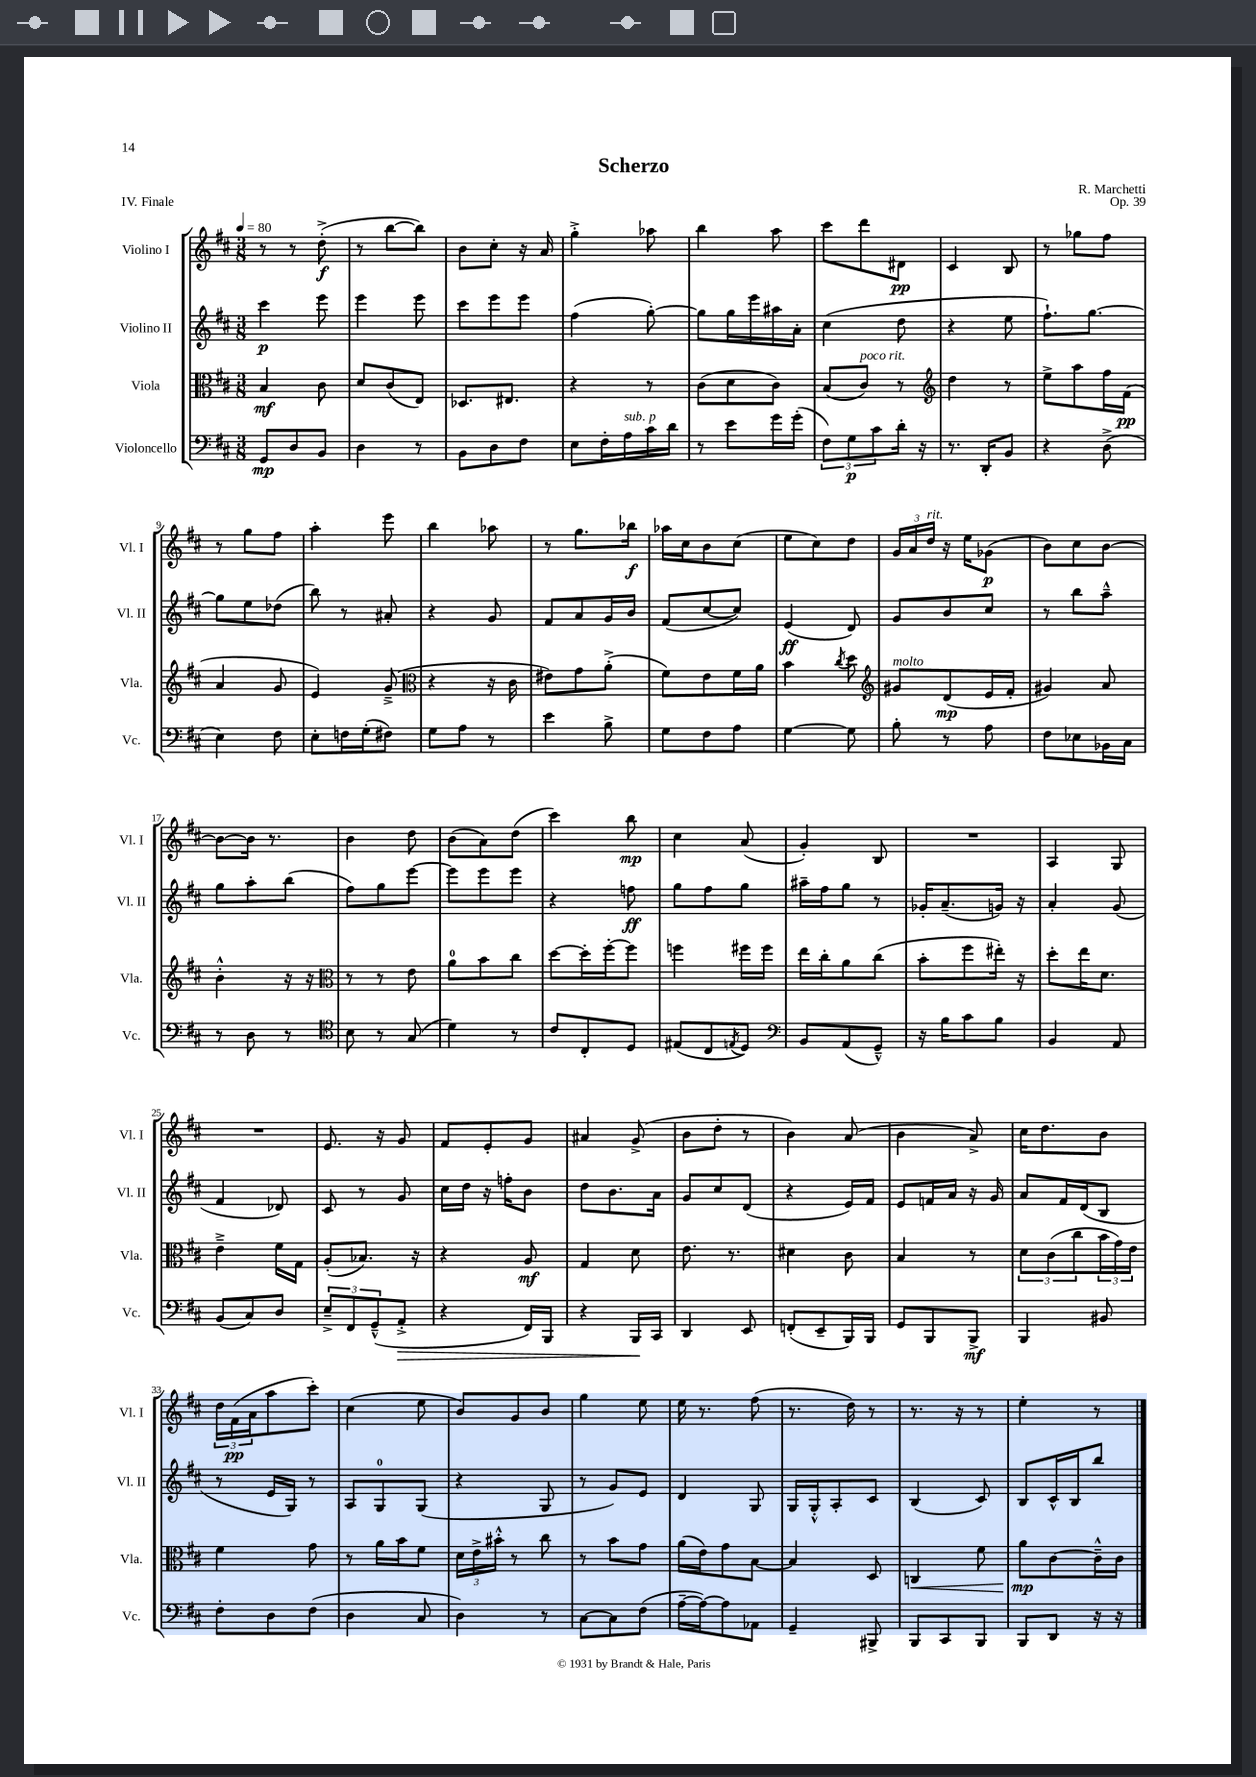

**kern	**dynam	**kern	**dynam	**kern	**dynam	**kern	**dynam
*part4	*part4	*part3	*part3	*part2	*part2	*part1	*part1
*staff4	*staff4	*staff3	*staff3	*staff2	*staff2	*staff1	*staff1
*I"Violoncello	*	*I"Viola	*	*I"Violino II	*	*I"Violino I	*
*I'Vc.	*	*I'Vla.	*	*I'Vl. II	*	*I'Vl. I	*
*clefF4	*	*clefC3	*	*clefG2	*	*clefG2	*
*k[f#c#]	*	*k[f#c#]	*	*k[f#c#]	*	*k[f#c#]	*
*M3/8	*	*M3/8	*	*M3/8	*	*M3/8	*
*MM80	*	*MM80	*	*MM80	*	*MM80	*
=1	=1	=1	=1	=1	=1	=1	=1
8GG/L	mp	4B/	mf	4ccc#\	p	8r	.
8D/	.	.	.	.	.	8r	.
8BB/J	.	8c#\	.	8eee\	.	(8dd'^\	f
=2	=2	=2	=2	=2	=2	=2	=2
4D\	.	8d/L	.	4eee\	.	8r	.
.	.	(8c#/	.	.	.	[8bb\L	.
8r	.	8E/J)	.	8eee\	.	8bb\J])	.
=3	=3	=3	=3	=3	=3	=3	=3
8BB\L	.	8.D-X/L	.	8ccc#\L	.	8b\L	.
8D\	.	.	.	8eee\	.	8cc#'\J	.
.	.	8.E#X/J	.	.	.	.	.
8F#\J	.	.	.	8eee\J	.	16r	.
.	.	.	.	.	.	16a/	.
=4	=4	=4	=4	=4	=4	=4	=4
8E\L	.	4r	.	(4ff#\	.	4gg'^\	.
16F#'\L	.	.	.	.	.	.	.
!LO:TX:a:i:t=sub. p	!	!	!	!	!	!	!
16A\	.	.	.	.	.	.	.
16c#\	.	8r	.	[8gg'\)	.	8aa-X\	.
16d\JJ	.	.	.	.	.	.	.
=5	=5	=5	=5	=5	=5	=5	=5
8r	.	(8c#\L	.	8gg\L]	.	4bb\	.
8e\L	.	8d\	.	16gg\L	.	.	.
.	.	.	.	16eee\	.	.	.
16g\L	.	8c#\J)	.	16aa#X\	.	8aa\	.
(16g'\JJ	.	.	.	16a'\JJ	.	.	.
=6	=6	=6	=6	=6	=6	=6	=6
12F#\L)	.	(8B/L	.	(4cc#\	.	8ccc#\L	.
12G\	p	.	.	.	.	.	.
!	!	!LO:TX:a:i:t=poco rit.	!	!	!	!	!
.	.	8c#/J)	.	.	.	8ddd\	.
12c#\	.	.	.	.	.	.	.
16d'\Jk	.	8r	.	8dd\	.	8d#X\J	pp
16r	.	.	.	.	.	.	.
=7	=7	=7	=7	=7	=7	=7	=7
*	*	*clefG2	*	*	*	*	*
8.r	.	4dd\	.	4r	.	4c#/	.
16DD'/KL	.	.	.	.	.	.	.
8BB/J	.	8r	.	8ee\	.	8B/	.
=8	=8	=8	=8	=8	=8	=8	=8
4r	.	8ee^\L	.	8.ff#`\L)	.	8r	.
.	.	8aa\	.	.	.	8gg-X\L	.
.	.	.	.	[8.gg\J	.	.	.
(8D^\	.	16ff#\L	.	.	.	8ff#\J	.
.	.	(16f#\JJ	pp	.	.	.	.
!!LO:LB:g=z
=9	=9	=9	=9	=9	=9	=9	=9
4E\)	.	4a/	.	8gg\L]	.	8r	.
.	.	.	.	8ee\	.	8gg\L	.
8F#\	.	8g/	.	(8dd-X\J	.	8ff#\J	.
=10	=10	=10	=10	=10	=10	=10	=10
8E'\L	.	4e/)	.	8bb\)	.	4aa'\	.
16Fn\L	.	.	.	8r	.	.	.
(16G'\J	.	.	.	.	.	.	.
8F#X\J)	.	(8g~^/	.	8a#X'/	.	8eee\	.
=11	=11	=11	=11	=11	=11	=11	=11
*	*	*clefC3	*	*	*	*	*
8G\L	.	4r	.	4r	.	4bb\	.
8A\J	.	.	.	.	.	.	.
8r	.	16r	.	8g/	.	8aa-X\	.
.	.	16c#\	.	.	.	.	.
=12	=12	=12	=12	=12	=12	=12	=12
4e\	.	8e#X\L)	.	8f#/L	.	8r	.
.	.	8g\	.	8a/	.	8.gg\L	.
8B^\	.	(8a'^\J	.	16g/L	.	.	.
.	.	.	.	16b/JJ	.	16bb-X\Jk	f
=13	=13	=13	=13	=13	=13	=13	=13
8G\L	.	8f#\L)	.	(8f#/L	.	16aa-X\LL	.
.	.	.	.	.	.	16cc#\J	.
8F#\	.	8e\	.	[8cc#/	.	8b\	.
8A\J	.	16f#\L	.	8cc#/J])	.	(8cc#\J	.
.	.	16a\JJ	.	.	.	.	.
=14	=14	=14	=14	=14	=14	=14	=14
[4G\	.	4b\	.	(4e/	ff	8ee\L	.
.	.	.	.	.	.	8cc#\)	.
.	.	8qcc#/	.	.	.	.	.
8G\]	.	8dd\	.	8d/)	.	8dd\J	.
=15	=15	=15	=15	=15	=15	=15	=15
*	*	*clefG2	*	*	*	*	*
!	!	!LO:TX:a:i:t=molto	!	!	!	!	!
8B'\	.	8g#X/L	.	8g/L	.	24g/LL	.
.	.	.	.	.	.	24a/	.
!	!	!	!	!	!	!LO:TX:a:i:t=rit.	!
.	.	.	.	.	.	24dd/JJ	.
8r	.	(8d/	mp	8b/	.	16r	.
.	.	.	.	.	.	16ee\KL	.
8A\	.	16e/L	.	8cc#/J	.	(8g-X\J	p
.	.	16f#'/JJ	.	.	.	.	.
=16	=16	=16	=16	=16	=16	=16	=16
8F#\L	.	4g#X/)	.	8r	.	8b\L)	.
8E-X\	.	.	.	8bb\L	.	8cc#\	.
16BB-X\L	.	8a/	.	8aa~^^\J	.	[8b\J	.
16C#\JJ	.	.	.	.	.	.	.
!!LO:LB:g=z
=17	=17	=17	=17	=17	=17	=17	=17
8r	.	4b'^^\	.	8gg\L	.	8b\L_	.
8D\	.	.	.	8aa'\	.	16b\Jk]	.
.	.	.	.	.	.	8.r	.
8r	.	16r	.	(8bb\J	.	.	.
.	.	16r	.	.	.	.	.
=18	=18	=18	=18	=18	=18	=18	=18
*clefC4	*	*clefC3	*	*	*	*	*
8B\	.	8r	.	8ff#\L)	.	4b\	.
8r	.	8r	.	8gg\	.	.	.
(8G/	.	8e\	.	[8eee\J	.	8dd\	.
=19	=19	=19	=19	=19	=19	=19	=19
4d\)	.	8a\L	.	8eee\L]	.	(8b\L	.
.	.	8b\	.	8eee\	.	8a\)	.
8r	.	8cc#\J	.	8eee\J	.	(8dd\J	.
=20	=20	=20	=20	=20	=20	=20	=20
8c#/L	.	[8dd\L	.	4r	.	4ccc#\)	.
8C#'/	.	16dd'\L]	.	.	.	.	.
.	.	[16ff#'\J	.	.	.	.	.
8D/J	.	8ff#\J]	.	8ffn\	ff	8bb\	mp
=21	=21	=21	=21	=21	=21	=21	=21
(8E#X/L	.	4ffn\	.	8gg\L	.	4cc#\	.
8C#/	.	.	.	8ff#\	.	.	.
8qEn/	.	.	.	.	.	.	.
8D/J)	.	16ff#X\LL	.	8gg\J	.	(8a/	.
.	.	16ff#\JJ	.	.	.	.	.
=22	=22	=22	=22	=22	=22	=22	=22
*clefF4	*	*	*	*	*	*	*
8BB/L	.	16ee\LL	.	16aa#X~\LL	.	4g'/)	.
.	.	16cc#'\J	.	16ff#\J	.	.	.
(8AA/	.	8a\	.	8gg\J	.	.	.
8GG~^^/J)	.	(8cc#\J	.	8r	.	8B/	.
=23	=23	=23	=23	=23	=23	=23	=23
16r	.	8b'\L	.	16g-X'/KL	.	4.r	.
16B\KL	.	.	.	(8.a~/	.	.	.
8c#\	.	8ff#\	.	.	.	.	.
8B\J	.	16ee#X'\Jk)	.	16gn/Jk)	.	.	.
.	.	16r	.	16r	.	.	.
=24	=24	=24	=24	=24	=24	=24	=24
4BB/	.	8dd'\L	.	4a'/	.	4A/	.
.	.	16ee\K	.	.	.	.	.
.	.	8.d\J	.	.	.	.	.
8AA/	.	.	.	(8g/	.	8G/	.
!!LO:LB:g=z
=25	=25	=25	=25	=25	=25	=25	=25
(8BB/L	.	4e~^\	.	4f#/	.	4.r	.
8C#/)	.	.	.	.	.	.	.
8D/J	.	16f#\LL	.	8d-X/)	.	.	.
.	.	16G\JJ	.	.	.	.	.
=26	=26	=26	=26	=26	=26	=26	=26
12E~^/L	.	(8A'/L	.	8c#/	.	8.e/	.
12FF#/	.	.	.	.	.	.	.
.	.	8.B-X/J)	.	8r	.	.	.
(12GG~^^/	.	.	.	.	.	.	.
.	.	.	.	.	.	16r	.
!	!LO:HP:b	!	!	!	!	!	!
8AA'^/J	>	.	.	8g/	.	8g/	.
.	.	16r	.	.	.	.	.
=27	=27	=27	=27	=27	=27	=27	=27
4r	.	4r	.	16cc#\LL	.	8f#/L	.
.	.	.	.	16dd\JJ	.	.	.
.	.	.	.	16r	.	8e'/	.
.	.	.	.	16ffn'\KL	.	.	.
16FF#/LL)	.	8A/	mf	8b\J	.	8g/J	.
16BBB/JJ	.	.	.	.	.	.	.
=28	=28	=28	=28	=28	=28	=28	=28
4r	.	4G/	.	8dd\L	.	4a#X/	.
.	.	.	.	8.b\	.	.	.
16BBB/LL	.	8d\	.	.	.	(8g^/	.
16CC#/JJ	]	.	.	16a\Jk	.	.	.
=29	=29	=29	=29	=29	=29	=29	=29
4DD/	.	8.e\	.	8g/L	.	8b\L	.
.	.	.	.	8cc#/	.	8dd'\J	.
.	.	8.r	.	.	.	.	.
8EE/	.	.	.	(8d/J	.	8r	.
=30	=30	=30	=30	=30	=30	=30	=30
(8FFn'/L	.	4d#X\	.	4r	.	4b\)	.
8EE~/	.	.	.	.	.	.	.
16BBB/L)	.	8c#\	.	16e/LL)	.	(8a/	.
16BBB/JJ	.	.	.	16f#/JJ	.	.	.
=31	=31	=31	=31	=31	=31	=31	=31
8GG/L	.	4B/	.	8e/L	.	4b\	.
8BBB/	.	.	.	16fn/L	.	.	.
.	.	.	.	16a/JJ	.	.	.
8BBB^/J	mf	8r	.	16r	.	8a^/)	.
.	.	.	.	16g/	.	.	.
=32	=32	=32	=32	=32	=32	=32	=32
4BBB/	.	12d\L	.	8a/L	.	16cc#\KL	.
.	.	.	.	.	.	8.dd\	.
.	.	(12c#\	.	.	.	.	.
.	.	.	.	16f#/L	.	.	.
.	.	12cc#\	.	.	.	.	.
.	.	.	.	(16d/J	.	.	.
8BB#X/	.	24b\L	.	8B/J	.	8b\J	.
.	.	24g\)	.	.	.	.	.
.	.	24e\JJ	.	.	.	.	.
!!LO:LB:g=z
=33	=33	=33	=33	=33	=33	=33	=33
8F#'\L	.	4f#\	.	8r	.	24dd\LL	.
.	.	.	.	.	.	(24f#\	pp
.	.	.	.	.	.	24a\J	.
8D\	.	.	.	16e/LL	.	8aa\	.
.	.	.	.	16G/JJ)	.	.	.
(8F#\J	.	8g\	.	8r	.	8ccc#'\J)	.
=34	=34	=34	=34	=34	=34	=34	=34
4D\	.	8r	.	8A/L	.	(4cc#\	.
.	.	16a\LL	.	8G/	.	.	.
.	.	16b\J	.	.	.	.	.
8C#/	.	8f#\J	.	(8G/J	.	8ee\	.
=35	=35	=35	=35	=35	=35	=35	=35
4D\)	.	24d\LL	.	4r	.	8b/L)	.
.	.	24e^\	.	.	.	.	.
.	.	24b#X'^^\JJ	.	.	.	.	.
.	.	8r	.	.	.	8g/	.
8r	.	8cc#\	.	8G/	.	8b/J	.
=36	=36	=36	=36	=36	=36	=36	=36
[8C#\L	.	8r	.	8r	.	4gg\	.
8C#\]	.	8b\L	.	8g/L)	.	.	.
(8F#\J	.	8g\J	.	8e/J	.	8ee\	.
=37	=37	=37	=37	=37	=37	=37	=37
[16A~\LL	.	(16a\LL	.	4d/	.	16ee\	.
16A\J_)	.	16e\J)	.	.	.	8.r	.
8A\]	.	8g\	.	.	.	.	.
8AA-X\J	.	[8B\J	.	8G/	.	(8ff#\	.
=38	=38	=38	=38	=38	=38	=38	=38
4GG~/	.	4B/]	.	16G/LL	.	8.r	.
.	.	.	.	16G'^^/J	.	.	.
.	.	.	.	8A'/	.	.	.
.	.	.	.	.	.	16dd\)	.
8BBB#X^/	.	8D/	.	8c#/J	.	8r	.
=39	=39	=39	=39	=39	=39	=39	=39
!	!	!	!LO:HP:b	!	!	!	!
8BBB/L	.	4Cn/	<	(4B/	.	8.r	.
8CC#/	.	.	.	.	.	.	.
.	.	.	.	.	.	16r	.
8BBB/J	.	8f#\	.	8c#/)	.	8r	.
=40	=40	=40	=40	=40	=40	=40	=40
8BBB/L	.	8a\L	mp	8B/L	.	4ee'\	.
8DD/J	.	[8c#\	[	16c#^^/L	.	.	.
.	.	.	.	16B/J	.	.	.
16r	.	16c#~^^\L]	.	8bb/J	.	8r	.
16r	.	16c#\JJ	.	.	.	.	.
==	==	==	==	==	==	==	==
*-	*-	*-	*-	*-	*-	*-	*-
